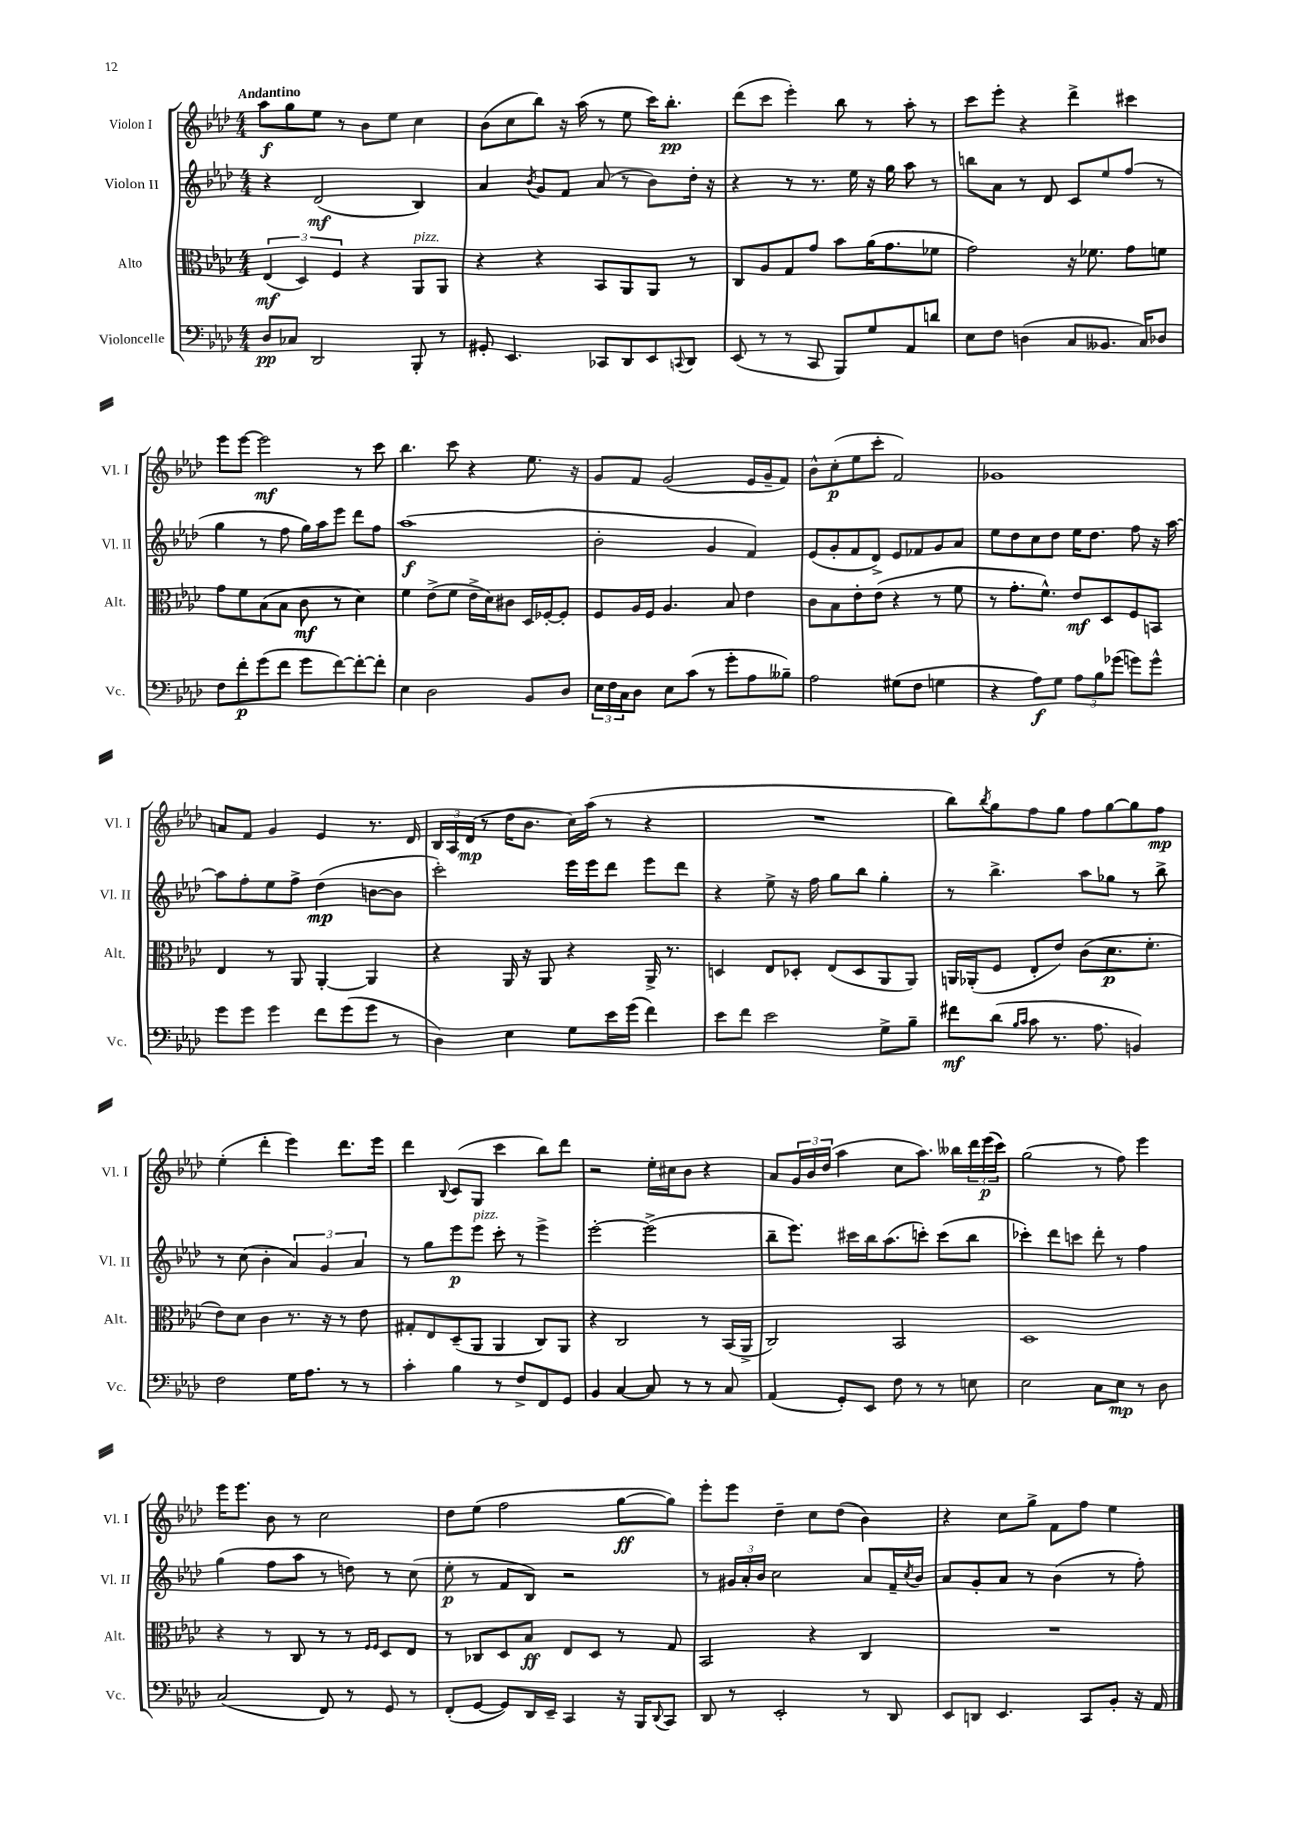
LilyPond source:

<<
\new StaffGroup <<
\new Staff = "s0" \with { instrumentName = "Violon I" shortInstrumentName = "Vl. I" } {
    \clef treble \key aes \major \numericTimeSignature \time 4/4 \tempo "Andantino"
    aes''8\f g''8 ees''8 r8 bes'8 ees''8 c''4 |
    bes'8( c''8 bes''8) r16 aes''16( r8 ees''8 c'''16) bes''8.-.\pp |
    des'''8( c'''8 ees'''4-.) bes''8 r8 aes''8-. r8 |
    c'''8 ees'''8-. r4 des'''4-> cis'''4 |
    ees'''8 ees'''8~ ees'''2\mf r8 c'''8 |
    bes''4. c'''8 r4 ees''8. r16 |
    g'8 f'8 g'2( ees'16 g'16-- f'8) |
    bes'8-^ c''8-.\p( ees''8 c'''8-. f'2) |
    ges'1 |
    a'8 f'8 g'4 ees'4 r8. des'16 |
    \tuplet 3/2 { bes16 aes16 des'16\mp( } r8 des''16 bes'8. c''16) aes''16( r8 r4 |
    R1 |
    bes''8) \acciaccatura { bes''8 } g''8 f''8 g''8 f''8 g''8~ g''8 f''8\mp |
    ees''4-.( des'''4-. ees'''4) des'''8. ees'''16 |
    des'''4 \appoggiatura { bes8 } c'8( g8 c'''4 bes''8) des'''8 |
    r2 ees''16-. cis''16 bes'8 r4 |
    aes'8 \tuplet 3/2 { g'16 bes'16 des''16( } aes''4 c''8 aes''8.) beses''16 \tuplet 3/2 { des'''16 ees'''16\p( c'''16) } |
    g''2( r8 f''8) ees'''4 |
    ees'''16 ees'''8. bes'8 r8 c''2 |
    des''8 ees''8( f''2 g''8~\ff g''8) |
    ees'''8-. ees'''8 des''4-- c''8 des''8( bes'4) |
    r4 c''8 g''8-> f'8 f''8 ees''4 \bar "|." |
}
\new Staff = "s1" \with { instrumentName = "Violon II" shortInstrumentName = "Vl. II" } {
    \clef treble \key aes \major \numericTimeSignature \time 4/4
    r4 des'2\mf( bes4) |
    aes'4 \acciaccatura { bes'8 } g'8 f'8 aes'8( r8 bes'8) des''16-. r16 |
    r4 r8 r8. ees''16 r16 g''16 aes''8 r8 |
    b''8 aes'8 r8 des'8 c'8 ees''8 f''8( r8 |
    g''4 r8 f''8 g''16) aes''16 ees'''8 des'''8 f''8 |
    aes''1\f( |
    bes'2-. g'4 f'4) |
    ees'8( g'8-. f'8 des'8->) ees'8 fes'8 g'8 aes'8 |
    ees''8 des''8 c''8 des''8 ees''16 des''8. f''8 r16 aes''16~ |
    aes''8 f''8-. ees''8 f''8-> des''4\mp( b'8~ b'8 |
    c'''2-.) ees'''16 ees'''16 des'''8 ees'''8 des'''8 |
    r4 ees''8-> r16 f''16 g''8 bes''8 g''4-. |
    r8 bes''4.-> aes''8 ges''8 r8 bes''8-> |
    r8 c''8( bes'4-. \tuplet 3/2 { aes'4) g'4 aes'4 } |
    r8 g''8 ees'''8\p ees'''8^\markup { \italic "pizz." } c'''8-. r8 ees'''4-> |
    ees'''2~-. ees'''2->( |
    bes''8-- ees'''8.) cis'''16 bes''16 aes''8.( c'''8-.) c'''8( bes''8 |
    ces'''4-.) des'''8 c'''8 des'''8-. r8 f''4 |
    g''4( f''8 aes''8 r8 d''8) r8 c''8( |
    ees''8-.\p r8 f'8 bes8) r2 |
    r8 \tuplet 3/2 { gis'16 aes'16-. bes'16 } c''2 aes'8 f'16-- \acciaccatura { c''8 } bes'16 |
    aes'8 g'8-. aes'8 r8 bes'4( r8 f''8-.) \bar "|." |
}
\new Staff = "s2" \with { instrumentName = "Alto" shortInstrumentName = "Alt." } {
    \clef alto \key aes \major \numericTimeSignature \time 4/4
    \tuplet 3/2 { ees4\mf( des4) f4 } r4 aes,8^\markup { \italic "pizz." } aes,8 |
    r4 r4 bes,8 aes,8 aes,8 r8 |
    c8 aes8 g8 g'8 bes'8 aes'16( g'8. fes'8 |
    g'2) r16 fes'8. g'8 f'8 |
    g'8 f'8 bes8( bes8 c'8\mf r8 des'4) |
    f'4 ees'8->( f'8 ees'16-> des'16) cis'8 des16 fes16~-. fes8-. |
    f8 aes16 f16 aes4. bes8 ees'4 |
    c'8 bes8 ees'8-. ees'8( r4 r8 f'8 |
    r8 g'8.-. f'8.-^) ees'8\mf des8 f8 b,8 |
    ees4 r8 aes,8 aes,4~-. aes,4 |
    r4 aes,16 r16 aes,8 r4 aes,16-> r8. |
    d4 ees8 des8-. ees8( des8 aes,8 aes,8) |
    a,16 aes,16-.( f8 ees8-. ees'8) c'8( des'8.\p f'8.-. |
    ees'8) des'8 c'4 r8. r16 r8 ees'8 |
    gis8-. ees8 des8--( aes,8 aes,4 c8) aes,8 |
    r4 c2 r8 bes,16( aes,16-> |
    c2) bes,2 |
    des1 |
    r4 r8 c8 r8 r8 \grace { f16 f16 } des8 ees8 |
    r8 ces8 des8 bes8\ff ees8 des8 r8 g8 |
    bes,2 r4 c4 |
    R1 \bar "|." |
}
\new Staff = "s3" \with { instrumentName = "Violoncelle" shortInstrumentName = "Vc." } {
    \clef bass \key aes \major \numericTimeSignature \time 4/4
    des8\pp ces8 des,2 bes,,8-. r8 |
    gis,8-. ees,4. ces,8 des,8 ees,8 \appoggiatura { c,8 } des,8 |
    ees,8( r8 r8 c,8 bes,,8) g8 aes,8 d'8 |
    ees8 f8 d4( c8 beses,8. c16) des8 |
    f8 f'8-.\p g'8( f'8 g'8 f'8~) f'8~-. f'8-. |
    ees4 des2 bes,8 des8 |
    \tuplet 3/2 { ees16 f16 c16 } des8 ees8 c'8( r8 g'8-. aes8 beses8--) |
    aes2 gis8( f8 g4 |
    r4 aes8\f) g8 \tuplet 3/2 { aes8 bes8 ges'8( } g'8) g'8-^ |
    g'8 g'8 g'4 f'8 g'8( g'8 r8 |
    des4) ees4 g8 ees'16 g'16( f'4) |
    ees'8 f'8 ees'2 g8-> bes8-- |
    fis'8\mf des'8( \grace { bes16 c'16 } c'8 r8. aes8. b,4) |
    f2 g16 aes8. r8 r8 |
    c'4-. bes4 r8 f8-> f,8 g,8 |
    bes,4 c4~ c8 r8 r8 c8 |
    aes,4( g,8-.) ees,8 f8 r8 r8 e8 |
    ees2 c8 ees8\mp r8 des8 |
    c2( f,8) r8 g,8 r8 |
    f,8-.( g,8~ g,8) des,16 ees,16-- c,4 r16 bes,,16 \appoggiatura { des,8 } c,8 |
    des,8 r8 ees,2-. r8 des,8 |
    ees,8 d,8 ees,4. c,8 bes,8-. r16 aes,16 \bar "|." |
}
>>
>>
\layout { \context { \Score \remove "Bar_number_engraver" } }
